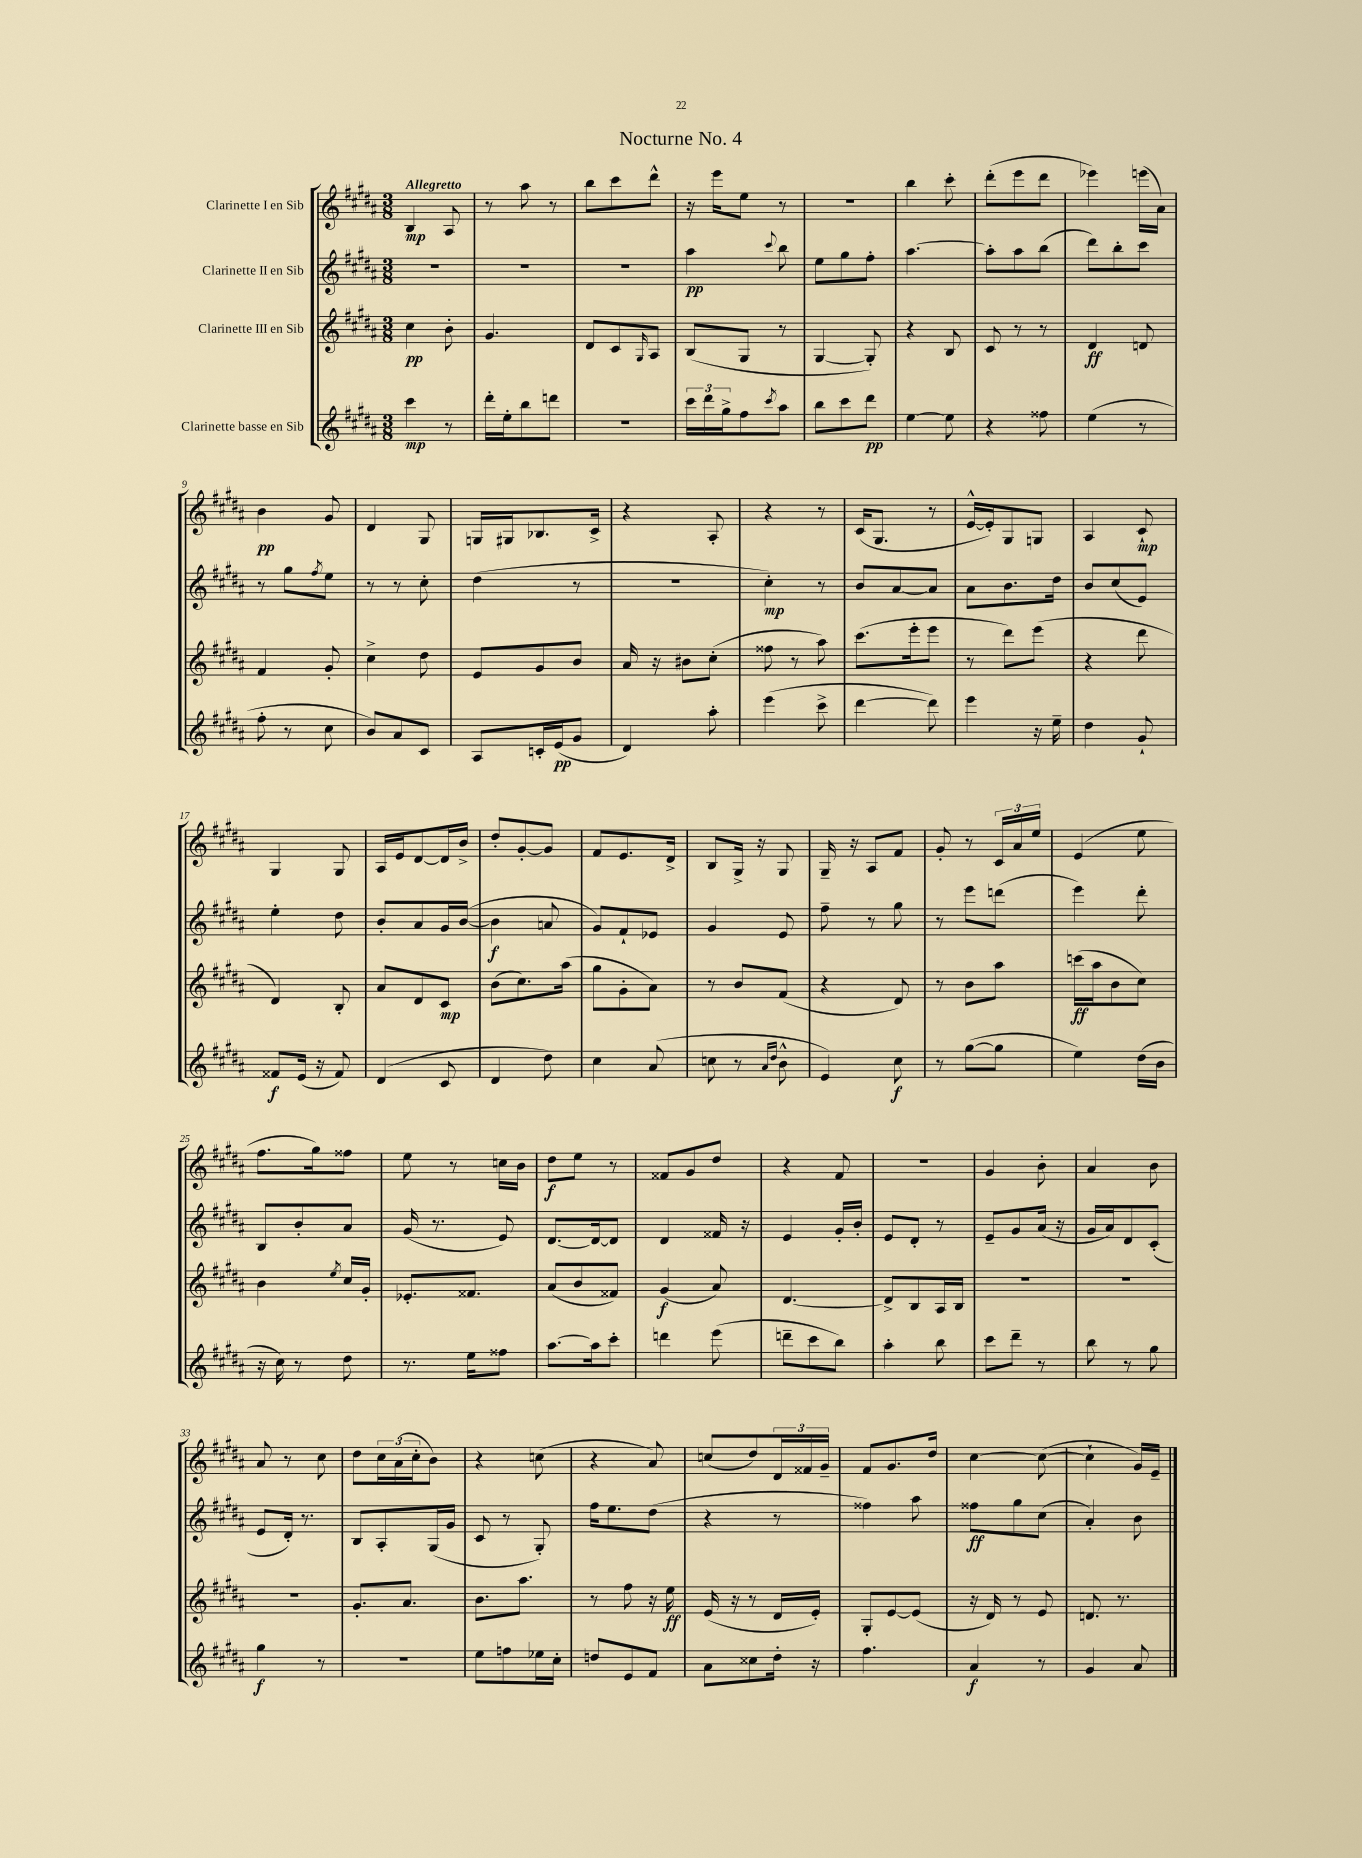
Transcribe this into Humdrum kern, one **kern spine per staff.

**kern	**kern	**kern	**kern
*staff4	*staff3	*staff2	*staff1
*clefG2	*clefG2	*clefG2	*clefG2
*k[f#c#g#d#a#]	*k[f#c#g#d#a#]	*k[f#c#g#d#a#]	*k[f#c#g#d#a#]
*M3/8	*M3/8	*M3/8	*M3/8
4ccc#\	4cc#\	4.r	4B/
8r	8b'\	.	8A#/
=	=	=	=
16ddd#'\LL	4.g#/	4.r	8r
16ee'\J	.	.	.
8bb\	.	.	8aa#\
8ddd\J	.	.	8r
=	=	=	=
4.r	8d#/L	4.r	8bb\L
.	8c#/	.	8ccc#\
.	16qqG#/	.	.
.	8A#/J	.	8ddd#^^\J
=	=	=	=
24ccc#\LL	(8B/L	4aa#\	16r
24ddd#\	.	.	.
.	.	.	16eee\LK
24gg#^\J	.	.	.
8ff#\	8G#/J	.	8ee\J
8qccc#/	.	8qqccc#/	.
8aa#\J	8r	8bb\	8r
=	=	=	=
8bb\L	[4G#/	8ee\L	4.r
8ccc#\	.	8gg#\	.
8ddd#\J	8G#'/])	8ff#'\J	.
=	=	=	=
[4ee\	4r	[4.aa#\	4bb\
8ee\]	8B/	.	8ccc#'\
=	=	=	=
4r	8c#/	8aa#'\]L	(8ddd#'\L
.	8r	8aa#\	8eee\
8ff##\	8r	(8bb\J	8ddd#\J
=	=	=	=
(4ee\	4d#/	8ddd#\L)	4eee-\)
.	.	8bb'\	.
8r	8d/	8ccc#\J	(16eee\LL
.	.	.	16a#\JJ)
=	=	=	=
8ff#'\	4f#/	8r	4b\
8r	.	8gg#\L	.
.	.	8qff#/	.
8cc#\	8g#'/	8ee\J	8g#/
=	=	=	=
8b/L)	4cc#^\	8r	4d#/
8a#/	.	8r	.
8c#/J	8dd#\	8cc#'\	8G#/
=	=	=	=
8A#/L	8e/L	(4dd#\	16G/LL
.	.	.	16G#/J
16c'/L	8g#/	.	8.B-/
(16e/J	.	.	.
8g#/J	8b/J	8r	.
.	.	.	16c#^/Jk
=	=	=	=
4d#/)	16a#/	4.r	4r
.	16r	.	.
.	8b#\L	.	.
8aa#'\	(8cc#'\J	.	8A#'/
=	=	=	=
(4eee\	8ff##\	4cc#'\)	4r
.	8r	.	.
8ccc#^\	8aa#\)	8r	8r
=	=	=	=
[4ddd#\	(8.ccc#\L	8b/L	(16c#/LK
.	.	.	8.G#/J
.	.	[8a#/	.
.	16eee'\k	.	.
8ddd#\])	8eee\J	8a#/]J	8r
=	=	=	=
4eee\	8r	8a#\L	[16e^^/LL
.	.	.	16e'/]J)
.	8ddd#\L)	8.b\	8G#/
16r	(8eee\J	.	8G/J
16ee~\	.	16dd#\Jk	.
=	=	=	=
4dd#\	4r	8b/L	4A#/
.	.	(8cc#/	.
8g#`/	8ddd#\	8e/J)	8c#`/
=	=	=	=
8f##/L	4d#/)	4ee'\	4G#/
(16e/Jk	.	.	.
16r	.	.	.
8f##/)	8B'/	8dd#\	8G#/
=	=	=	=
(4d#/	8a#/L	8b'/L	16A#/LL
.	.	.	16e/J
.	8d#/	8a#/	[8d#/
8c#/	8c#/J	16g#/L	16d#/]L
.	.	([16b/JJ	16b^/JJ
=	=	=	=
4d#/	(8b\L	4b\]	8dd#'/L
.	8.cc#\)	.	[8g#'/
8dd#\)	.	8a/	8g#/]J
.	(16aa#\Jk	.	.
=	=	=	=
4cc#\	8gg#\L	8g#/L)	8f#/L
.	8g#'\	8f#`/	8.e/
(8a#/	8a#\J)	8e-/J	.
.	.	.	16d#^/Jk
=	=	=	=
8cc\	8r	4g#/	8B/L
8r	8b/L	.	16G#^/Jk
.	.	.	16r
16qqa#/LL	.	.	.
16qqdd#/JJ	.	.	.
8b^^\	(8f#/J	8e/	8G#/
=	=	=	=
4e/)	4r	8ff#~\	16G#~/
.	.	.	16r
.	.	8r	8A#/L
8cc#\	8d#/)	8gg#\	8f#/J
=	=	=	=
8r	8r	8r	8g#'/
([8gg#\L	8b\L	8eee\L	8r
8gg#\]J	8aa#\J	(8ddd\J	24c#/LL
.	.	.	24a#/
.	.	.	24ee/JJ
=	=	=	=
4ee\)	(16ccc\LL	4eee\)	(4e/
.	16aa#\J	.	.
.	8b\	.	.
(16dd#\LL	8cc#\J)	8ddd#'\	8ee\
16b\JJ	.	.	.
=	=	=	=
16r	4b\	8B/L	8.ff#\L
16cc#\)	.	.	.
8r	.	8b'/	.
.	.	.	16gg#\k)
.	8qee/	.	.
8dd#\	16cc#/LL	8a#/J	8ff##\J
.	16g#'/JJ	.	.
=	=	=	=
8.r	8.e-'/L	(16g#/	8ee\
.	.	8.r	.
.	.	.	8r
16ee\LK	8.f##/J	.	.
8ff##\J	.	8e/)	16cc\LL
.	.	.	16b\JJ
=	=	=	=
[8.aa#\L	(8a#/L	[8.d#/L	8dd#\L
.	8b/	.	8ee\J
16aa#\]k	.	16d#/_k	.
8ccc#'\J	8f##/J)	8d#/]J	8r
=	=	=	=
4ddd\	(4g#/	4d#/	8f##/L
.	.	.	8g#/
(8eee\	8a#/)	16f##/	8dd#/J
.	.	16r	.
=	=	=	=
8ddd~\L	[4.d#/	4e/	4r
8ccc#\	.	.	.
8bb\J)	.	16g#'/LL	8f#/
.	.	16b'/JJ	.
=	=	=	=
4aa#'\	8d#^/]L	8e/L	4.r
.	8B/	8d#'/J	.
8bb\	16A#/L	8r	.
.	16B/JJ	.	.
=	=	=	=
8ccc#\L	4.r	8e~/L	4g#/
8ddd#~\J	.	8g#/	.
8r	.	(16a#/Jk	8b'\
.	.	16r	.
=	=	=	=
8bb\	4.r	16g#/LL	4a#/
.	.	16a#/J)	.
8r	.	8d#/	.
8gg#\	.	(8c#'/J	8b\
=	=	=	=
4gg#\	4.r	8e/L	8a#/
.	.	16d#'/Jk)	8r
.	.	8.r	.
8r	.	.	8cc#\
=	=	=	=
4.r	8.g#'/L	8B/L	8dd#\L
.	.	8A#'/	24cc#\L
.	.	.	(24a#\
.	8.a#/J	.	.
.	.	.	24cc#'\J
.	.	(16G#/L	8b\J)
.	.	16g#/JJ	.
=	=	=	=
8ee\L	8.b\L	8c#/	4r
8ff\	.	8r	.
.	8.aa#\J	.	.
16ee-\L	.	8G#'/)	(8cc\
16cc#'\JJ	.	.	.
=	=	=	=
8dd/L	8r	16ff#\LK	4r
.	.	8.ee\	.
8e/	8ff#\	.	.
8f#/J	16r	(8dd#\J	8a#/)
.	16ee\	.	.
=	=	=	=
8a#\L	(16e/	4r	(8cc/L
.	16r	.	.
8cc##\	8r	.	8dd#/)
16dd#'\Jk	16d#/LL	8r	24d#/L
.	.	.	24f##/
16r	16e'/JJ)	.	.
.	.	.	24g#~/JJ
=	=	=	=
4.ff#\	8G#'/L	4ff##\)	8f#/L
.	[8e/	.	8.g#/
.	(8e/]J	8aa#\	.
.	.	.	16dd#/Jk
=	=	=	=
4a#/	16r	8ff##\L	[4cc#\
.	16d#/)	.	.
.	8r	8gg#\	.
8r	8e/	(8cc#\J	(8cc#\_
=	=	=	=
4g#/	8.d/	4a#'/)	4cc#`\]
.	8.r	.	.
8a#/	.	8b\	16g#/LL)
.	.	.	16e~/JJ
==	==	==	==
*-	*-	*-	*-
